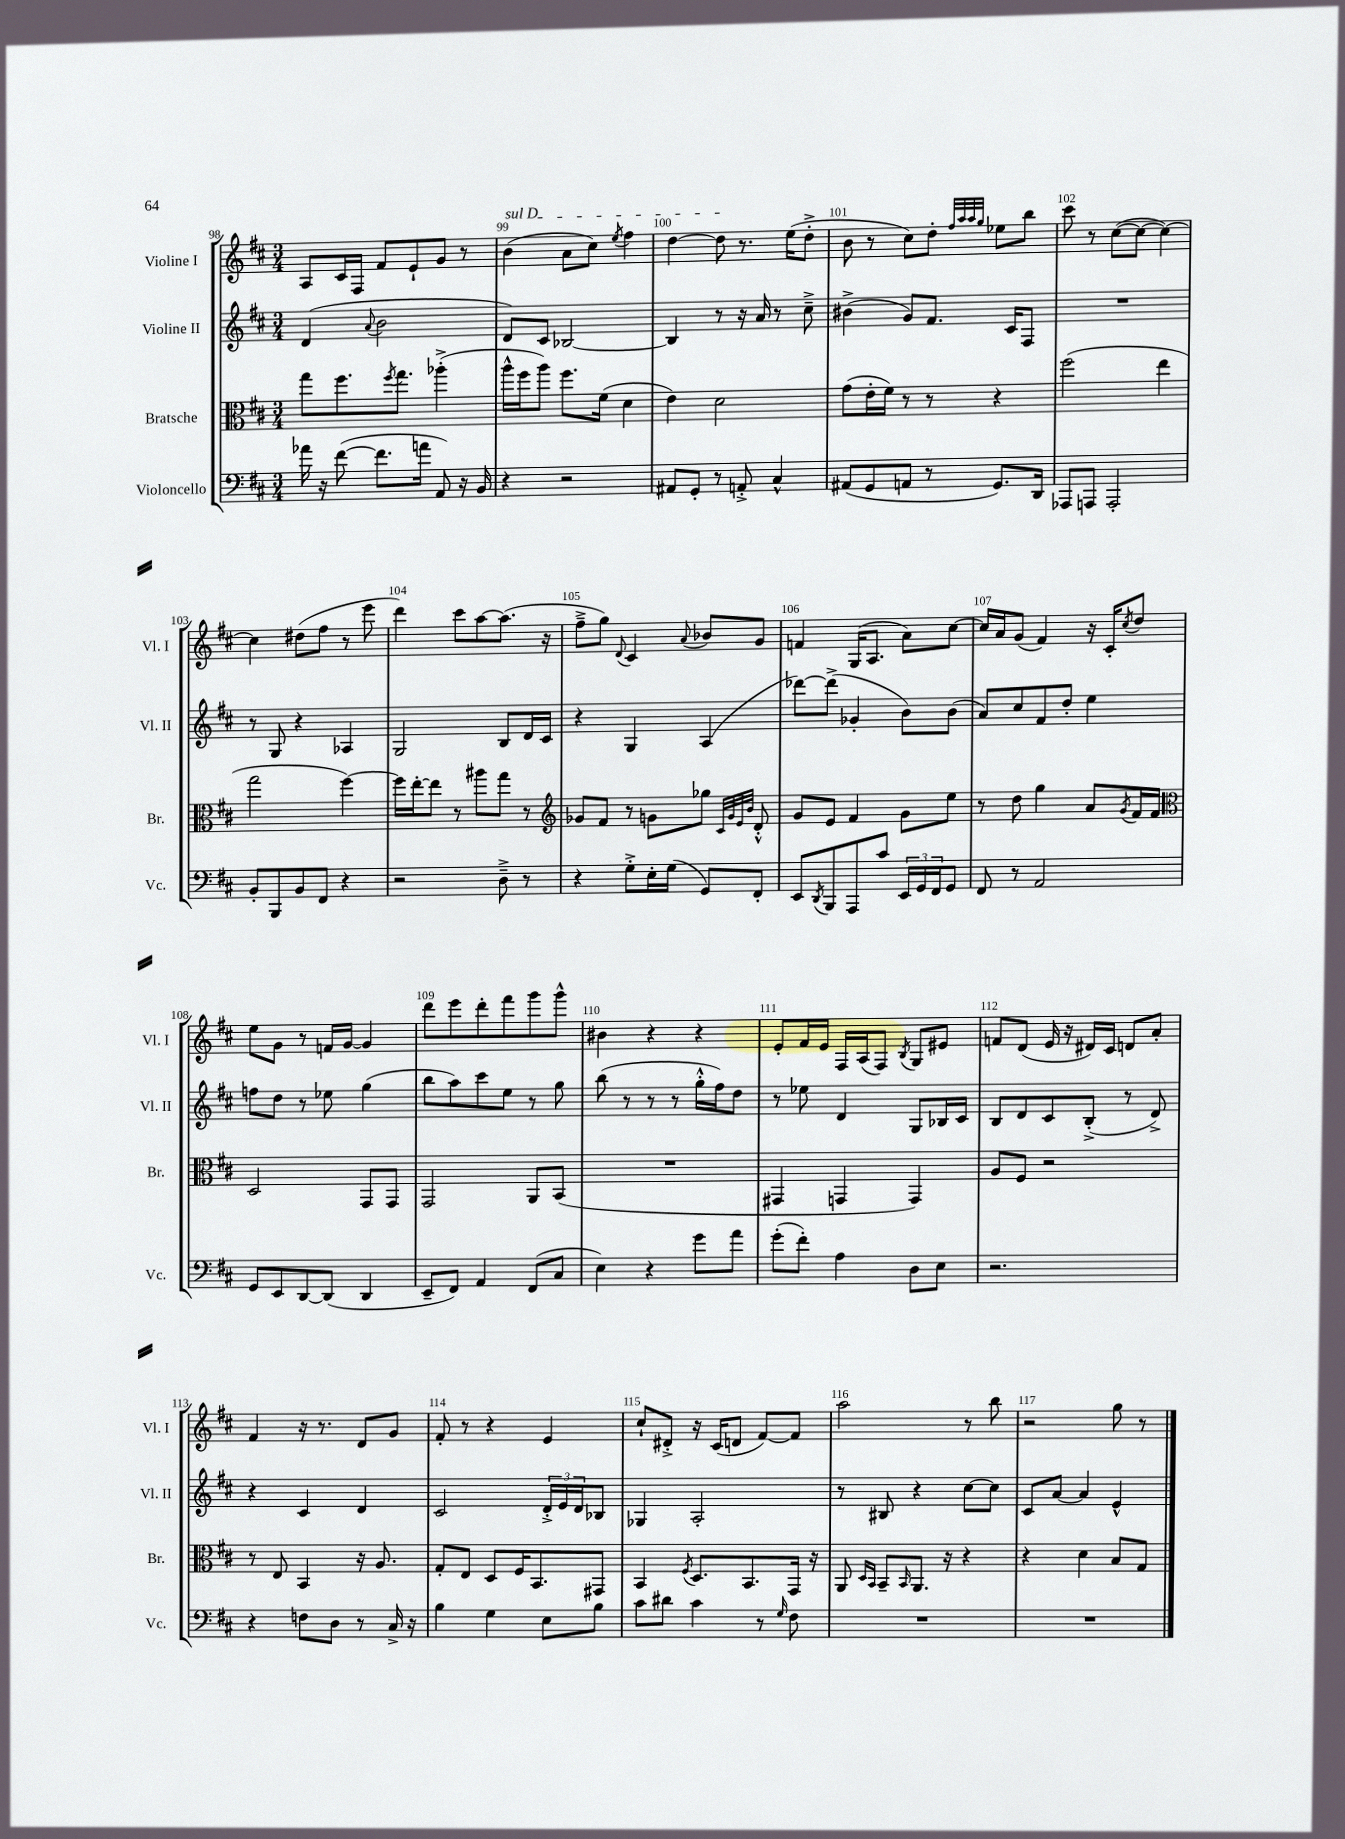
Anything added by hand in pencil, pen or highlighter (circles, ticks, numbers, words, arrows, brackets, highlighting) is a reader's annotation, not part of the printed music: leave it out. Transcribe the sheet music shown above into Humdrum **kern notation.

**kern	**kern	**kern	**kern
*staff4	*staff3	*staff2	*staff1
*clefF4	*clefC3	*clefG2	*clefG2
*k[f#c#]	*k[f#c#]	*k[f#c#]	*k[f#c#]
*M3/4	*M3/4	*M3/4	*M3/4
16a-	8gg	(4d	8A
16r	.	.	.
([8f#	8.ff#	.	16c#
.	.	.	16F#
.	.	8qqa	.
8.f#]	.	2b	8f#
.	8qff#	.	.
.	8.gg	.	.
.	.	.	8e`
16a	.	.	.
8AA)	(4aa-'^	.	8g
16r	.	.	8r
16BB	.	.	.
=	=	=	=
4r	16aa^^	8d)	(4b
.	16ff#	.	.
.	8aa)	8c#	.
2r	8.ff#	[2B-	8a
.	.	.	8cc#)
.	(16f#	.	.
.	.	.	8qee
.	4d	.	4ff#
=	=	=	=
8AA#	4e)	4B-]	[4dd
8GG'	.	.	.
8r	2d	8r	8dd]
8AA'^	.	16r	8.r
.	.	16a	.
4C#^^	.	8r	.
.	.	.	(16ee
.	.	8cc#~^	8dd'^
=	=	=	=
(8AA#	(8g	(4b#^	8b
8GG	16e'	.	8r
.	16f#)	.	.
8AA	8r	8g)	8cc#)
8r	8r	8.f#	8dd'
.	.	.	32qqff#
.	.	.	32qqaa
.	.	.	32qqaa
.	.	.	32qqgg
8.GG)	4r	.	8ee-
.	.	16c#	.
.	.	8F#	8bb
16DD	.	.	.
=	=	=	=
8AAA-	(2ff#	2.r	8ccc#
8AAA	.	.	8r
2AAA'	.	.	([8cc#
.	.	.	8cc#_
.	4ee	.	4cc#_)
=	=	=	=
8BB'	2gg	8r	4cc#]
8BBB	.	8G	.
8BB	.	4r	(8dd#
8FF#	.	.	8ff#
4r	[4ff#)	4A-	8r
.	.	.	8eee
=	=	=	=
2r	16ff#]	2G	4ddd)
.	[16ee'	.	.
.	8ee]	.	.
.	8r	.	8ccc#
.	8aa#	.	[8aa
8D~^	8gg	8B	(8.aa]
8r	8r	16d	.
.	.	16c#	16r
=	=	=	=
*	*clefG2	*	*
4r	8g-	4r	8ff#~^
.	8f#	.	8gg)
.	.	.	8qqd
8G'^	8r	4G	4c#
16E'	8g	.	.
(16G	.	.	.
.	.	.	8qqa
8GG)	8gg-	(4A	8b-
.	32qqc#	.	.
.	32qqg	.	.
.	32qqe	.	.
.	32qqb	.	.
8FF#'	8d'^^	.	8g
=	=	=	=
8EE	8g	[8ddd-)	4f
8qDD	.	.	.
8BBB	8e	(8ddd-^]	.
8AAA	4f#	4g-'	(16G
.	.	.	8.A
8c#	.	.	.
24EE	8g	8b)	8a)
24GG	.	.	.
24FF#	.	.	.
8GG	8ee	(8b	[8cc#
=	=	=	=
8FF#	8r	8a)	16cc#]
.	.	.	16a
8r	8dd	8cc#	(8g
2AA	4gg	8f#	4f#)
.	.	8dd'	.
.	8a	4ee	16r
.	.	.	16c#'
.	8qg	.	8qcc#
.	16f#	.	8dd
.	16f#	.	.
=	=	=	=
*	*clefC3	*	*
8GG	2D	8ff	8ee
8EE	.	8dd	8g
[8DD	.	8r	8r
(8DD]	.	8ee-	16f
.	.	.	[16g
4DD	8GG	(4gg	4g]
.	8GG	.	.
=	=	=	=
8EE~	2GG	8bb	8ddd
8FF#)	.	8aa)	8eee
4AA	.	8ccc#	8ddd'
.	.	8ee	8fff#
(8FF#	8AA	8r	8ggg
8C#	(8BB	8gg	8ggg^^
=	=	=	=
4E)	2.r	(8bb	4b#
.	.	8r	.
4r	.	8r	4r
.	.	8r	.
8g	.	16gg'^^	4r
.	.	16ff#)	.
8a	.	8dd	.
=	=	=	=
(8g'	4GG#	8r	8e'
8f#')	.	8ee-	16f#
.	.	.	16e
4A	4GG	4d	16F#
.	.	.	(16A
.	.	.	8F#)
.	.	.	8qB
8D	4GG)	8G	8G
8E	.	16B-	8e#
.	.	16c#	.
=	=	=	=
2.r	8A	8B	8f
.	8F#	8d	(8d
.	2r	8c#	16e
.	.	.	16r
.	.	(8B'^	16d#)
.	.	.	16c#
.	.	8r	8d
.	.	8d^)	8a'
=	=	=	=
4r	8r	4r	4f#
.	8E	.	.
8F	4BB	4c#	16r
.	.	.	8.r
8D	.	.	.
8r	16r	4d	8d
.	8.A	.	.
16C#^	.	.	8g
16r	.	.	.
=	=	=	=
4B	8G'	2c#	8f#'
.	8E	.	8r
4G	8D	.	4r
.	16F#	.	.
.	8.BB	.	.
8E	.	24d'^	4e
.	.	24e	.
.	.	24d	.
8B	8GG#	8B-	.
=	=	=	=
8c#	4BB	4G-	8cc#`
8d#	.	.	8d#'^
.	8qF#	.	.
4c#	8.D	2A'	16r
.	.	.	(16c#
.	.	.	8d
.	8.BB	.	.
8r	.	.	[8f#)
16qqG	.	.	.
8F#	16GG	.	8f#]
.	16r	.	.
=	=	=	=
2.r	8AA	8r	2aa
.	16qqD	.	.
.	16qqBB	.	.
.	8BB~	8B#	.
.	16qqBB	.	.
.	8.AA	4r	.
.	16r	.	.
.	4r	[8cc#	8r
.	.	8cc#]	8bb
=	=	=	=
2.r	4r	8c#	2r
.	.	[8a	.
.	4d	4a]	.
.	8B	4e^^	8gg
.	8G	.	8r
==	==	==	==
*-	*-	*-	*-
